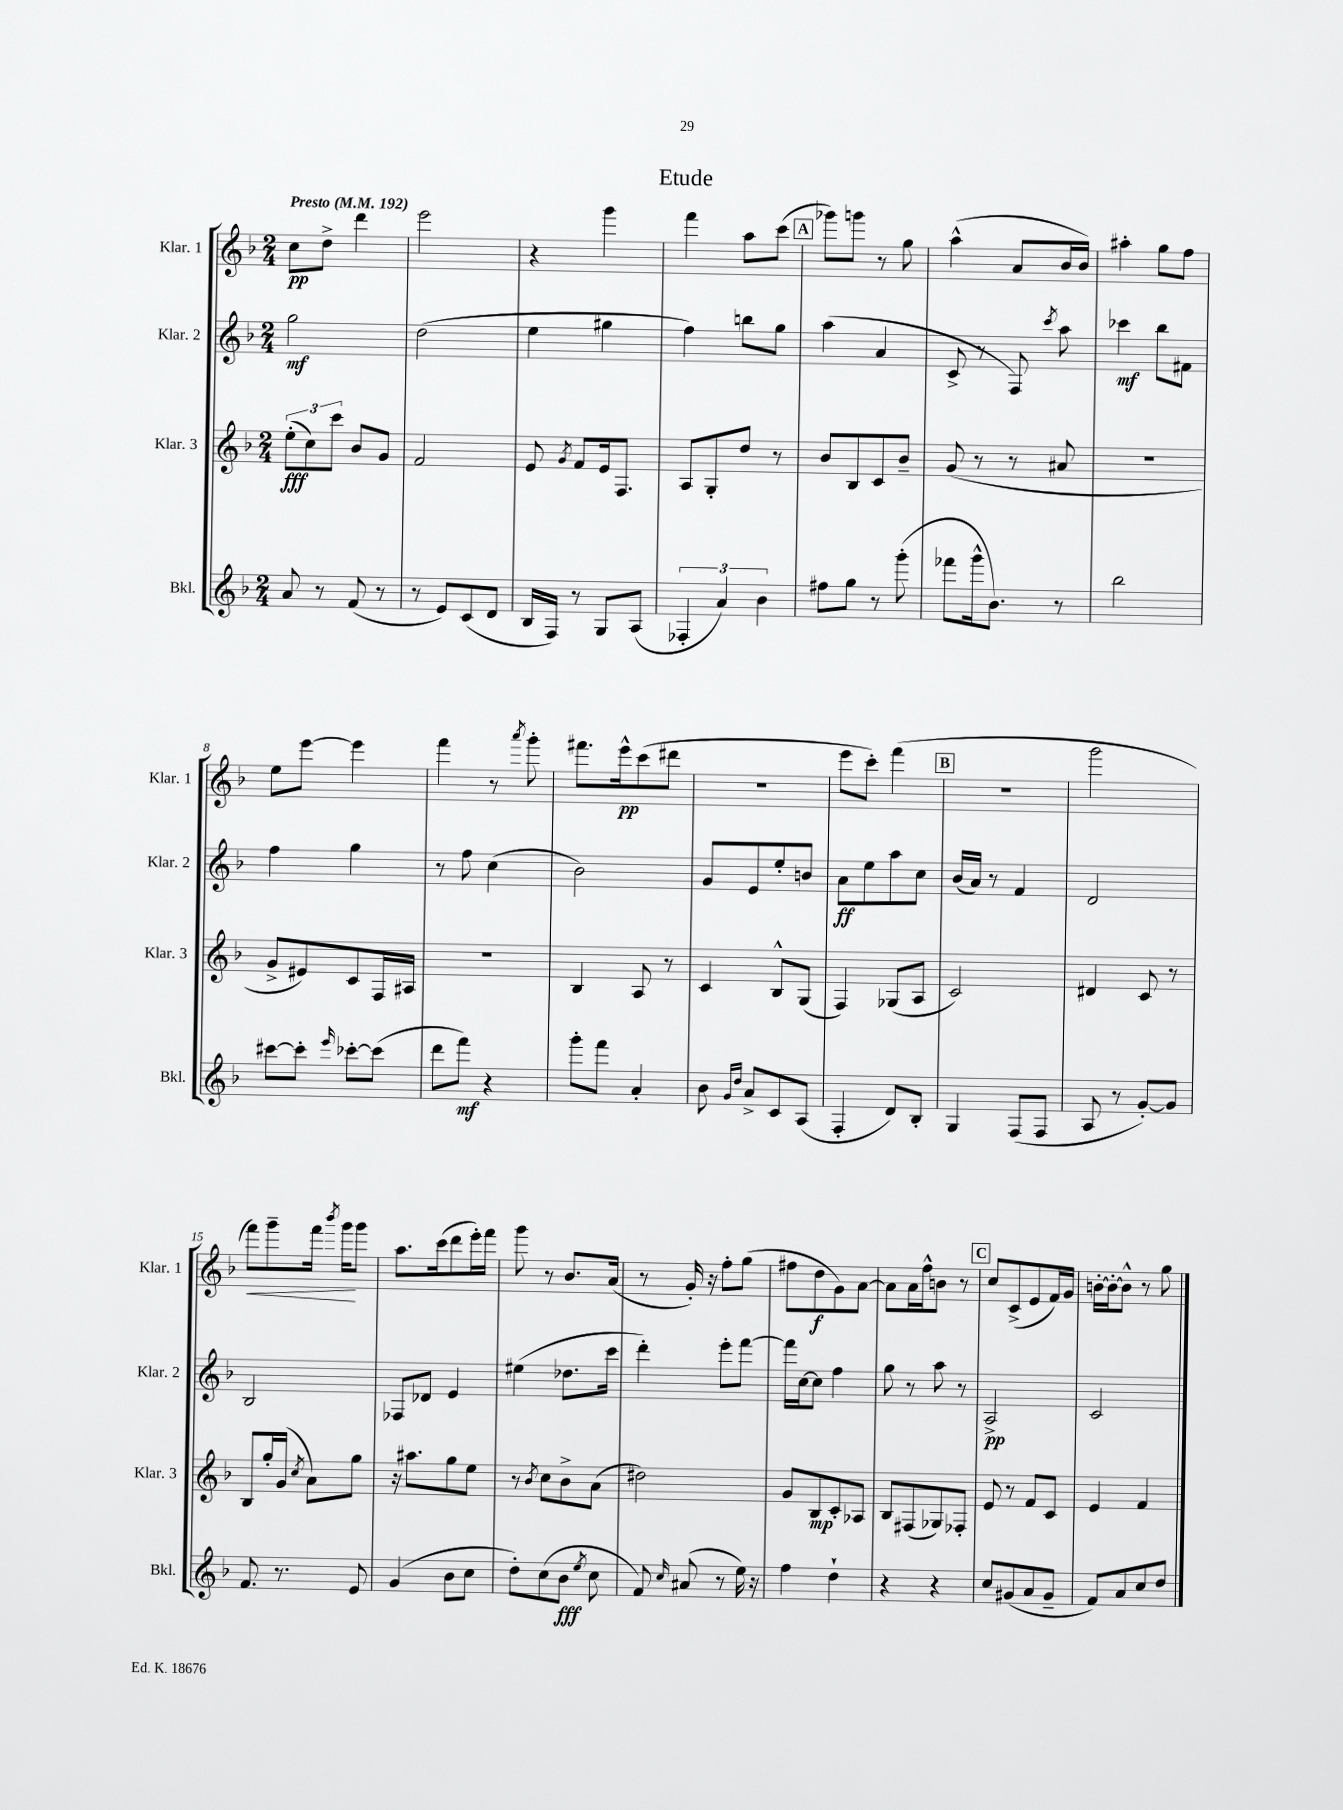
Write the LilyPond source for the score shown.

\header { title = "Etude" }
<<
\new StaffGroup <<
\new Staff = "s0" \with { instrumentName = "Klar. 1" shortInstrumentName = "Klar. 1" } {
    \clef treble \key f \major \numericTimeSignature \time 2/4 \tempo "Presto" 4 = 192
    \autoBeamOff c''8[\pp d''8]-> d'''4 |
    e'''2 |
    r4 g'''4 |
    f'''4 a''8[ c'''8]( |
    \mark \markup { \box "A" } ges'''8[) g'''8] r8 g''8 |
    a''4-^( a'8[ bes'16 bes'16]) |
    ais''4-. g''8[ f''8] |
    e''8[ e'''8]~ e'''4 |
    f'''4 r8 \acciaccatura { a'''8 } g'''8-. |
    fis'''8.[ e'''16-^\pp c'''8( dis'''8] |
    r2 |
    e'''8[ c'''8]-.) f'''4( |
    \mark \markup { \box "B" } r2 |
    g'''2 |
    f'''8[\<) g'''8-- f'''16] \acciaccatura { bes'''8 } g'''16[\! g'''8] |
    a''8.[ c'''16( d'''8 e'''16-.) f'''16] |
    g'''8 r8 bes'8.[ a'16]( |
    r8 g'16-.) r16 f''8[-. g''8]( |
    fis''8[ d''8\f g'8) a'8]~ |
    a'8[ a'16 f''16-^ b'8] r8 |
    \mark \markup { \box "C" } c''8[ c'8->( e'8 f'16) g'16] |
    b'16[~-. b'16~-. b'8]-^ r8 g''8 \bar "|." |
}
\new Staff = "s1" \with { instrumentName = "Klar. 2" shortInstrumentName = "Klar. 2" } {
    \clef treble \key f \major \numericTimeSignature \time 2/4
    \autoBeamOff g''2\mf |
    d''2( |
    e''4 gis''4 |
    f''4) b''8[ g''8] |
    \mark \markup { \box "A" } a''4( a'4 |
    c'8-> r8 f8) \acciaccatura { c'''8 } a''8 |
    ces'''4\mf bes''8[ fis'8] |
    f''4 g''4 |
    r8 f''8 c''4( |
    bes'2) |
    g'8[ e'8 e''8-. b'8] |
    a'8[\ff e''8 a''8 c''8] |
    \mark \markup { \box "B" } bes'16[( a'16]) r8 f'4 |
    d'2 |
    bes2 |
    fes8[ des'8] e'4 |
    eis''4( des''8.[ c'''16] |
    d'''4-.) e'''8[-. f'''8]~ |
    f'''16[ c''16~ c''8] f''4 |
    g''8 r8 a''8 r8 |
    \mark \markup { \box "C" } a2->\pp |
    c'2 \bar "|." |
}
\new Staff = "s2" \with { instrumentName = "Klar. 3" shortInstrumentName = "Klar. 3" } {
    \clef treble \key f \major \numericTimeSignature \time 2/4
    \autoBeamOff \tuplet 3/2 { e''8[-.\fff( c''8) c'''8] } bes'8[ g'8] |
    f'2 |
    e'8 \acciaccatura { g'8 } f'8[ e'16 f8.] |
    a8[ g8-. d''8] r8 |
    \mark \markup { \box "A" } bes'8[ bes8 c'8 bes'8]-- |
    g'8( r8 r8 ais'8 |
    R2 |
    g'8[-> eis'8) c'8 f16 ais16] |
    R2 |
    bes4 a8 r8 |
    c'4 bes8[-^ g8]( |
    f4) ges8[( a8] |
    \mark \markup { \box "B" } c'2) |
    dis'4 c'8 r8 |
    bes8[ g''16-. g'16]( \acciaccatura { c''8 } a'8[) g''8] |
    r16 ais''8.[ g''8 e''8] |
    r8 \acciaccatura { bes'8 } c''8[ bes'8-> a'8]( |
    dis''2) |
    g'8[ bes8\mp c'8-. aes8] |
    bes8[ fis8( ges8) fes8]-. |
    \mark \markup { \box "C" } e'8 r8 f'8[ c'8] |
    e'4 f'4 \bar "|." |
}
\new Staff = "s3" \with { instrumentName = "Bkl." shortInstrumentName = "Bkl." } {
    \clef treble \key f \major \numericTimeSignature \time 2/4
    \autoBeamOff a'8 r8 f'8( r8 |
    r8 e'8[) c'8( d'8] |
    bes16[ f16]) r8 g8[ a8]( |
    \tuplet 3/2 { fes4-. a'4) bes'4 } |
    \mark \markup { \box "A" } fis''8[ g''8] r8 g'''8-.( |
    fes'''8[ g'''16-^ bes'8.]) r8 |
    bes''2 |
    cis'''8[~ cis'''8]-. \grace { e'''16 } ces'''8[~-. ces'''8]( |
    d'''8[ f'''8]\mf) r4 |
    g'''8[-. f'''8] a'4-. |
    bes'8 \grace { g'16[ d''16] } a'8[-> c'8 a8]( |
    f4-. d'8[) bes8]-. |
    \mark \markup { \box "B" } g4 f8[( f8] |
    a8 r8 g'8[~-.) g'8] |
    f'8. r8. e'8 |
    g'4( bes'8[ c''8] |
    d''8[-.) c''8( bes'8]\fff \acciaccatura { e''8 } c''8 |
    f'8) \grace { c''16 } ais'8( r8 e''16) r16 |
    f''4 d''4-! |
    r4 r4 |
    \mark \markup { \box "C" } c''8[ gis'8( a'8 gis'8]-- |
    f'8[) a'8 c''8 d''8] \bar "|." |
}
>>
>>
